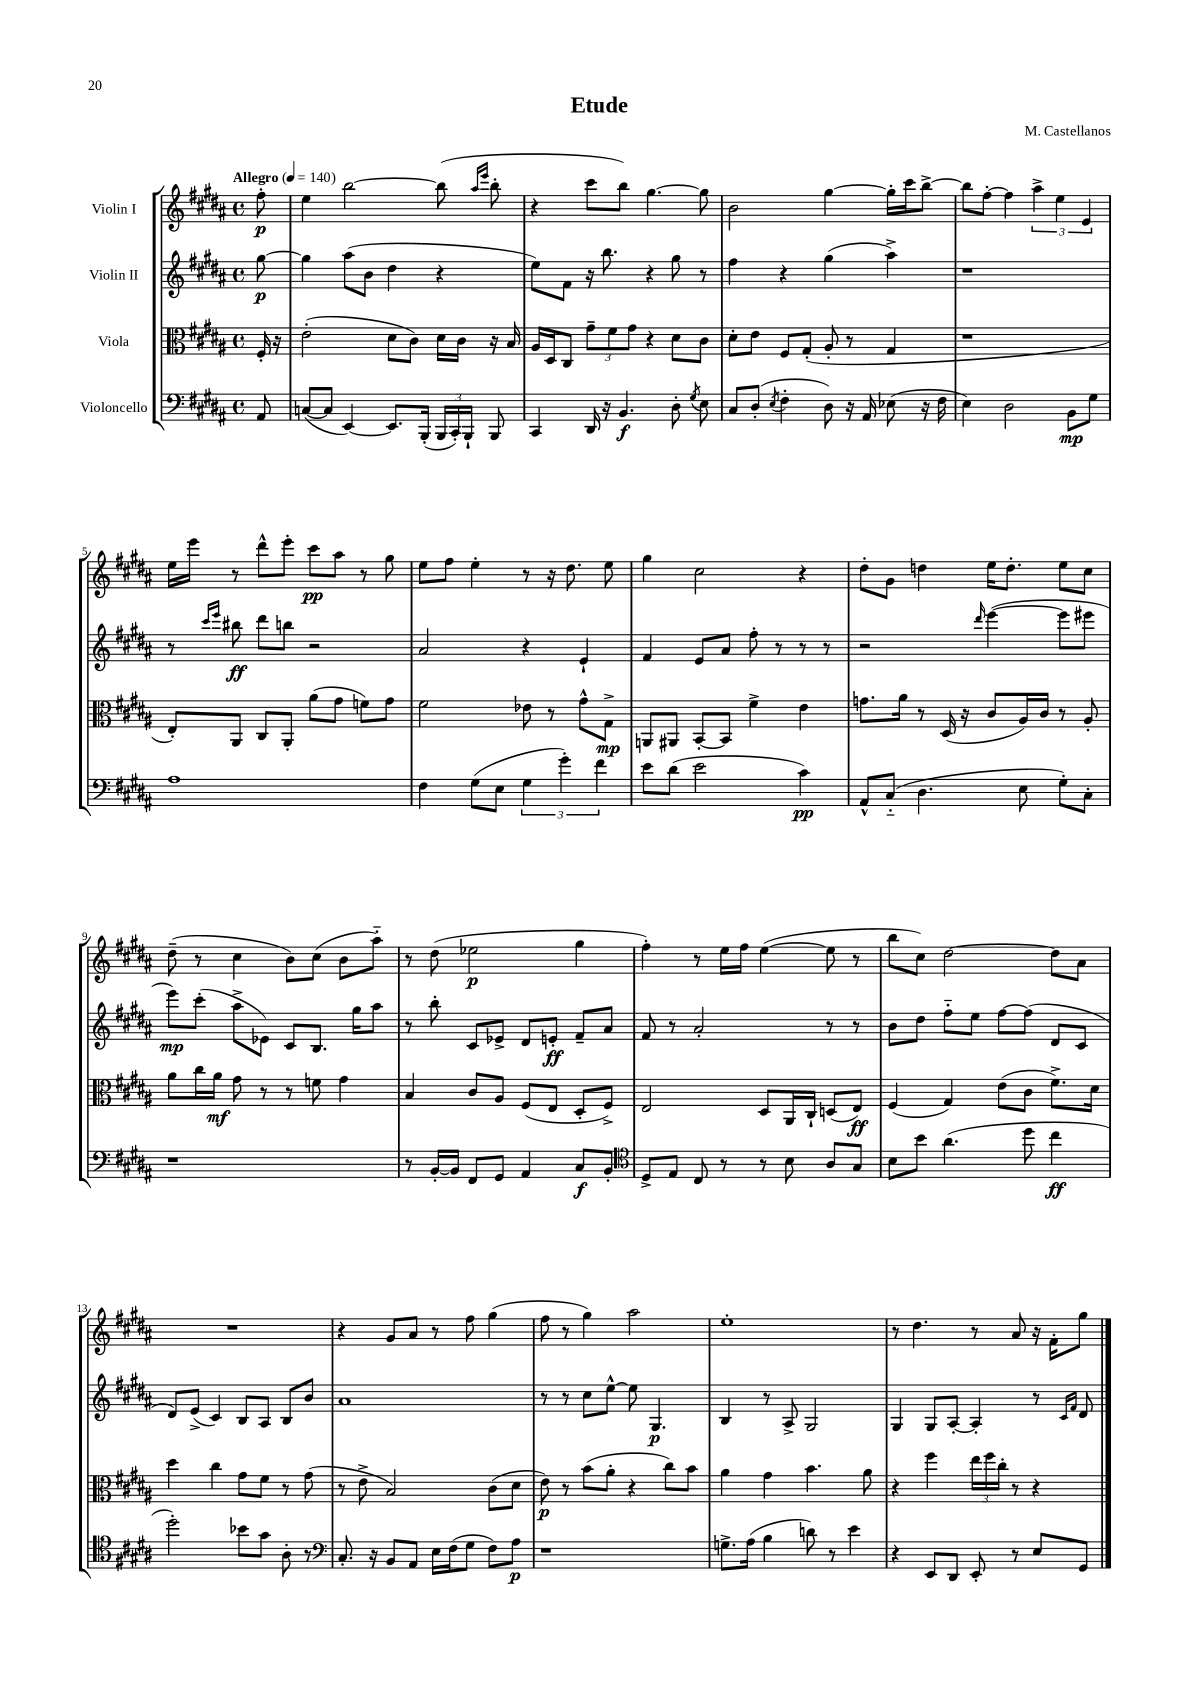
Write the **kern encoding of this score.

**kern	**kern	**kern	**kern
*staff4	*staff3	*staff2	*staff1
*clefF4	*clefC3	*clefG2	*clefG2
*k[f#c#g#d#a#]	*k[f#c#g#d#a#]	*k[f#c#g#d#a#]	*k[f#c#g#d#a#]
*M4/4	*M4/4	*M4/4	*M4/4
*met(c)	*met(c)	*met(c)	*met(c)
*MM140	*MM140	*MM140	*MM140
8AA#/	16F#'/	[8gg#\	8ff#'\
.	16r	.	.
=	=	=	=
([8C/L	(2e'\	4gg#\]	4ee\
8C/]J	.	.	.
[4EE/)	.	(8aa#\L	[2bb\
.	.	8b\J	.
8.EE/]L	8d#\L	4dd#\	.
.	8c#\J)	.	.
(16BBB'/Jk	.	.	.
24BBB/LL	16d#\LL	4r	(8bb\]
24CC#'/)	.	.	.
.	16c#\JJ	.	.
24BBB`/JJ	.	.	.
.	.	.	16qqaa#/LL
.	.	.	16qqeee/JJ
8BBB/	16r	.	8bb'\
.	16B/	.	.
=	=	=	=
4CC#/	16A#/LL	8ee\L)	4r
.	16D#/J	.	.
.	8C#/J	8f#\J	.
16DD#/	12g#~\L	16r	8ccc#\L
16r	.	8.bb\	.
.	12f#\	.	.
4.BB/	.	.	8bb\J)
.	12g#\J	.	.
.	4r	4r	[4.gg#\
8D#'\	8d#\L	8gg#\	.
8qG#/	.	.	.
8E\	8c#\J	8r	8gg#\]
=	=	=	=
8C#/L	8d#'\L	4ff#\	2b\
(8D#'/J	8e\J	.	.
8qE/	.	.	.
4F#'\	8F#/L	4r	.
.	(8G#'/J	.	.
8D#\)	8A#'/	(4gg#\	[4gg#\
16r	8r	.	.
16AA#/	.	.	.
(8E-\	4G#/	4aa#^\)	16gg#'\]LL
.	.	.	16ccc#\J
16r	.	.	[8bb^\J
16F#\	.	.	.
=	=	=	=
4E\)	1r	1r	8bb\]L
.	.	.	[8ff#'\J
2D#\	.	.	4ff#\]
.	.	.	6aa#^\
.	.	.	6ee\
8BB\L	.	.	.
.	.	.	6e/
8G#\J	.	.	.
=	=	=	=
1A#	8E'/L)	8r	16ee\LL
.	.	.	16eee\JJ
.	.	16qqccc#/LL	.
.	.	16qqeee/JJ	.
.	8AA#/J	8bb#\	8r
.	8C#/L	8ddd#\L	8ddd#^^\L
.	8AA#'/J	8bb\J	8eee'\J
.	(8a#\L	2r	8ccc#\L
.	8g#\J	.	8aa#\J
.	8f\L)	.	8r
.	8g#\J	.	8gg#\
=	=	=	=
4F#\	2f#\	2a#/	8ee\L
.	.	.	8ff#\J
(8G#\L	.	.	4ee'\
8E\J	.	.	.
6G#\	8e-\	4r	8r
.	8r	.	16r
6g#'\)	.	.	.
.	.	.	8.dd#\
.	8g#^^\L	4e`/	.
6f#\	.	.	.
.	8G#^\J	.	8ee\
=	=	=	=
8e\L	8AA/L	4f#/	4gg#\
(8d#\J	8AA#/J	.	.
2e\	[8BB'/L	8e/L	2cc#\
.	8BB/]J	8a#/J	.
.	4f#^\	8ff#'\	.
.	.	8r	.
4c#\)	4e\	8r	4r
.	.	8r	.
=	=	=	=
8AA#^^/L	8.g\L	2r	8dd#'\L
(8C#'~/J	.	.	8g#\J
.	16a#\Jk	.	.
4.D#\	8r	.	4dd\
.	(16D#/	.	.
.	16r	.	.
.	.	16qqddd#/	.
.	8c#/L	([4eee\	16ee\LK
.	.	.	8.dd'\J
8E\	16A#/L)	.	.
.	16c#/JJ	.	.
8G#'\L)	8r	8eee\]L	8ee\L
8C#'\J	8A#'/	8eee#\J	8cc#\J
=	=	=	=
1r	8a#\L	8eee\L)	(8dd#~\
.	16cc#\L	(8ccc#'\J	8r
.	16a#\JJ	.	.
.	8g#\	8aa#^\L	4cc#\
.	8r	8e-\J)	.
.	8r	8c#/L	8b\L)
.	8f\	8.B/J	(8cc#\J
.	4g#\	.	8b\L
.	.	16gg#\LK	.
.	.	8aa#\J	8aa#'~\J)
=	=	=	=
8r	4B/	8r	8r
[16BB'/LL	.	8bb'\	(8dd#\
16BB/]JJ	.	.	.
8FF#/L	8c#/L	8c#/L	2ee-\
8GG#/J	8A#/J	8e-^/J	.
4AA#/	(8F#/L	8d#/L	.
.	8E/J	8e'/J	.
8C#/L	8D#'/L	8f#~/L	4gg#\
8BB'/J	8F#^/J)	8a#/J	.
=	=	=	=
*clefC4	*	*	*
8D#^/L	2E/	8f#/	4ff#'\)
8E/J	.	8r	.
8C#/	.	2a#'/	8r
8r	.	.	16ee\LL
.	.	.	16ff#\JJ
8r	8D#/L	.	([4ee\
8B\	16AA#/L	.	.
.	16C#`/JJ	.	.
8A#/L	(8D/L	8r	8ee\]
8G#/J	8E/J)	8r	8r
=	=	=	=
8B\L	(4F#/	8b\L	8bb\L
8b\J	.	8dd#\J	8cc#\J)
(4.a#\	4G#/)	8ff#'~\L	[2dd#\
.	.	8ee\J	.
.	(8e\L	[8ff#\L	.
8dd#\	8c#\J	(8ff#\]J	.
4cc#\	8.f#^\L)	8d#/L	8dd#\]L
.	.	8c#/J	8a#\J
.	16d#\Jk	.	.
=	=	=	=
2dd#'\)	4dd#\	8d#/L)	1r
.	.	(8e^/J	.
.	4cc#\	4c#/)	.
8b-\L	8g#\L	8B/L	.
8g#\J	8f#\J	8A#/J	.
8A#'\	8r	8B/L	.
8r	(8g#\	8b/J	.
=	=	=	=
*clefF4	*	*	*
8.C#'/	8r	1a#	4r
.	8e^\	.	.
16r	.	.	.
8BB/L	2B/)	.	8g#/L
8AA#/J	.	.	8a#/J
16E\LL	.	.	8r
(16F#\J	.	.	.
8G#\J	.	.	8ff#\
8F#\L)	(8c#\L	.	(4gg#\
8A#\J	8d#\J	.	.
=	=	=	=
1r	8e\)	8r	8ff#\
.	8r	8r	8r
.	(8b\L	8cc#\L	4gg#\)
.	8a#'\J	[8ee^^\J	.
.	4r	8ee\]	2aa#\
.	.	4.G#/	.
.	8cc#\L)	.	.
.	8b\J	.	.
=	=	=	=
8.G^\L	4a#\	4B/	1ee'
(16A#\Jk	.	.	.
4B\	4g#\	8r	.
.	.	8A#^/	.
8d\)	4.b\	2G#/	.
8r	.	.	.
4e\	.	.	.
.	8a#\	.	.
=	=	=	=
4r	4r	4G#/	8r
.	.	.	4.dd#\
8EE/L	4ff#\	8G#/L	.
8DD#/J	.	[8A#'/J	.
8EE'/	24ee\LL	4A#'/]	8r
.	24ff#\	.	.
.	24cc#'\JJ	.	.
8r	8r	.	8a#/
8E/L	4r	8r	16r
.	.	.	16f#'\LK
.	.	16qqc#/LL	.
.	.	16qqf#/JJ	.
8GG#/J	.	8d#/	8gg#\J
==	==	==	==
*-	*-	*-	*-
